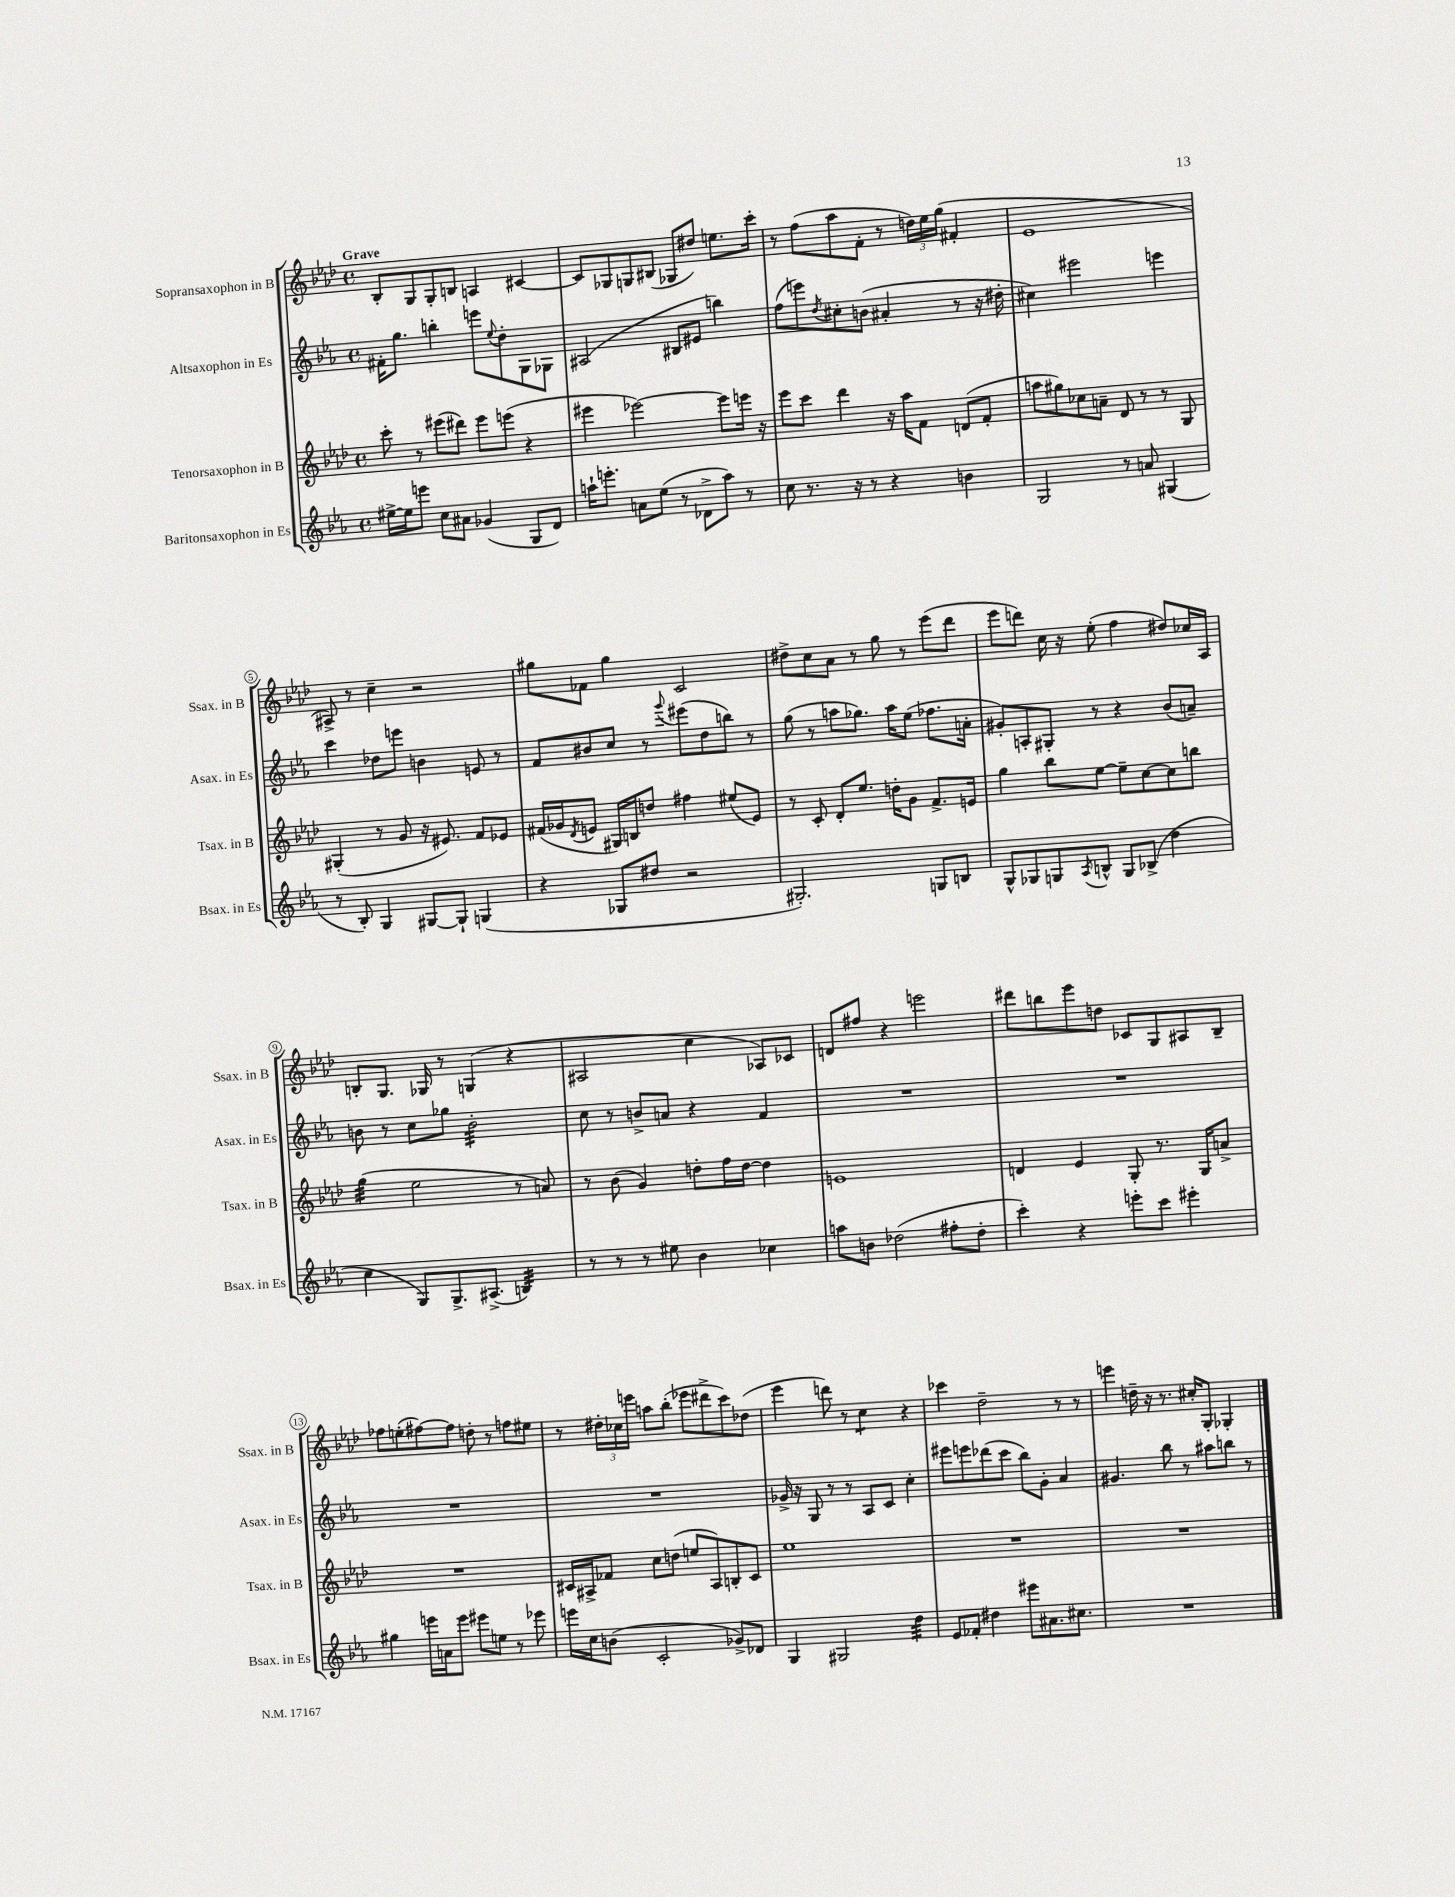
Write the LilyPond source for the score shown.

<<
\new StaffGroup <<
\new Staff = "s0" \with { instrumentName = "Sopransaxophon in B" shortInstrumentName = "Ssax. in B" } {
    \clef treble \key aes \major \defaultTimeSignature \time 4/4 \tempo "Grave"
    bes8-. g8 g8-. b8 a4 cis'4~ |
    cis'8 ges8 g8 bis8( ges8 dis''8) e''8. c'''16-. |
    r8 f''8( aes''8 f'8-. r8 \tuplet 3/2 { d''16) ees''16 g''16( } fis'4-. |
    ees'1 |
    ais8->) r8 c''4-- r2 |
    gis''8 fes'8 gis''4 c'2 |
    dis''8-> c''8 aes'8 r8 g''8 r8 ees'''8( des'''8 |
    ees'''8 d'''8) c''16 r16 ees''8-.( f''4 dis''8) ces''16 aes16 |
    b8-. g8. ges16 r8 g4( r4 |
    ais2 c''4 aes8) ces'8 |
    d'8 fis''8 r4 e'''2 |
    dis'''8 b''8 ees'''8 d''8 ces'8 g8 ais8 bes8-- |
    fes''8 e''8-.( fis''8~) fis''8 d''8-. r8 f''8 eis''8 |
    r8 \tuplet 3/2 { dis''16-. ces''16 e'''16 } a''8 bes''8-.( ees'''8 dis'''8-> c'''8) des''8( |
    ees'''4 d'''8) r8 c''4:8 r4 |
    ces'''4 des''2-- r8 r8 |
    e'''4 d''16-- r16 r8. cis''16-. g8-. ges4-. \bar "|." |
}
\new Staff = "s1" \with { instrumentName = "Altsaxophon in Es" shortInstrumentName = "Asax. in Es" } {
    \clef treble \key ees \major \defaultTimeSignature \time 4/4
    fis'16-. g''8. b''4-. e'''8 \appoggiatura { ees''8 } d''8-. g8 ges8 |
    ais2( bis8 eis'8 b''4) |
    f''8( e'''8) \acciaccatura { d''8 } cis''8-. b'8( ais'4-. r8 r16 dis''16-. |
    cis''4) eis'''2 e'''4 |
    c'''4 des''8 e'''8 b'4 e'8 r8 |
    f'8 bis'8 c''8 r8 \appoggiatura { g'''8 } eis'''8( d''8 b''8) r8 |
    g''8( r8 a''8 ges''8.) a''16 ees''8( fes''8. a'16-. |
    gis'8-.) a8-. gis8-. r8 r4 bes'8( a'8--) |
    b'8 r8 c''8 ges''8 b'2:32-. |
    c''8 r8 b'8-> a'8 r4 f'4 |
    R1 |
    R1 |
    R1 |
    R1 |
    ges'16-> r16 g8 r8 r8 aes8 c'8 c''4-. |
    eis'''8 e'''8 des'''8( c'''8 bes''8) g'8-. aes'4 |
    gis'4. bes''8 r8 ais''8 b''8 r8 \bar "|." |
}
\new Staff = "s2" \with { instrumentName = "Tenorsaxophon in B" shortInstrumentName = "Tsax. in B" } {
    \clef treble \key aes \major \defaultTimeSignature \time 4/4
    c'''8-. r8 eis'''8( dis'''8) eis'''8 e'''8( r4 |
    eis'''4 ees'''2~) ees'''8 e'''16 r16 |
    ees'''8 c'''8 des'''4 r16 aes''16 f'8 d'8( f'8-. |
    a''8 gis''8) ces''8 a'8-- des'8 r8 r8 g8 |
    gis4-.( r8 g'8 r16 eis'8.) f'8 ees'8 |
    fis'16( ges'16 \acciaccatura { des'8 } e'8 gis16) b16 d''8 fis''4 eis''8( e'8) |
    r8 c'8-. des'8-. ees''8. d''16-. g'8 f'8.-> e'16 |
    g''4 bes''8 ees''8~ ees''8-- c''8~ c''8 b''8 |
    g''4:32( ees''2 r8 a'8) |
    r8 bes'8( g'4) d''8-. f''16 d''16~ d''4 |
    e'1 |
    d'4 ees'4 g8-. r8. g16 a'8-> |
    R1 |
    cis'16 ais16-> fes'8 c''8 d''8( e''8 ais8) b8-. cis'8 |
    ees''1 |
    R1 |
    R1 \bar "|." |
}
\new Staff = "s3" \with { instrumentName = "Baritonsaxophon in Es" shortInstrumentName = "Bsax. in Es" } {
    \clef treble \key ees \major \defaultTimeSignature \time 4/4
    eis''16~-> eis''16 e'''8 c''8 ais'8 ges'4( g8 d'8) |
    a''16-! e'''8.-. a'8 ees''8( r8 des'8-> a''8) r8 |
    c''8 r8. r16 r8 r4 b'4 |
    g2 r8 a'8 gis4( |
    r8 bes8-.) g4 gis8~ gis8-! g4( |
    r4 ges8 dis''8 r2 |
    gis2.-.) g8 b8 |
    g8-^ ges8 g8 \acciaccatura { aes8 } b8-^ g8 bes8->( d''4 |
    c''4 g8) g8.-> ais8.->( b4:32) |
    r8 r8 r8 eis''8 bes'4 ces''4 |
    a''8 b'8 des''2( fis''8-. des''8-. |
    c'''4-.) r4 e'''8-. c'''8 eis'''4-. |
    gis''4 e'''16 a'16 e'''8 eis'''8 e''8 r8 ees'''8 |
    e'''16 c''16 b'8( c'2-. ges'8->) des'8 |
    g4 gis2 d''4:32 |
    ees'8 fes'8-. dis''4 eis'''8 ais'8. cis''8. |
    R1 \bar "|." |
}
>>
>>
\layout { \context { \Score \override BarNumber.stencil = #(make-stencil-circler 0.1 0.3 ly:text-interface::print) } }
